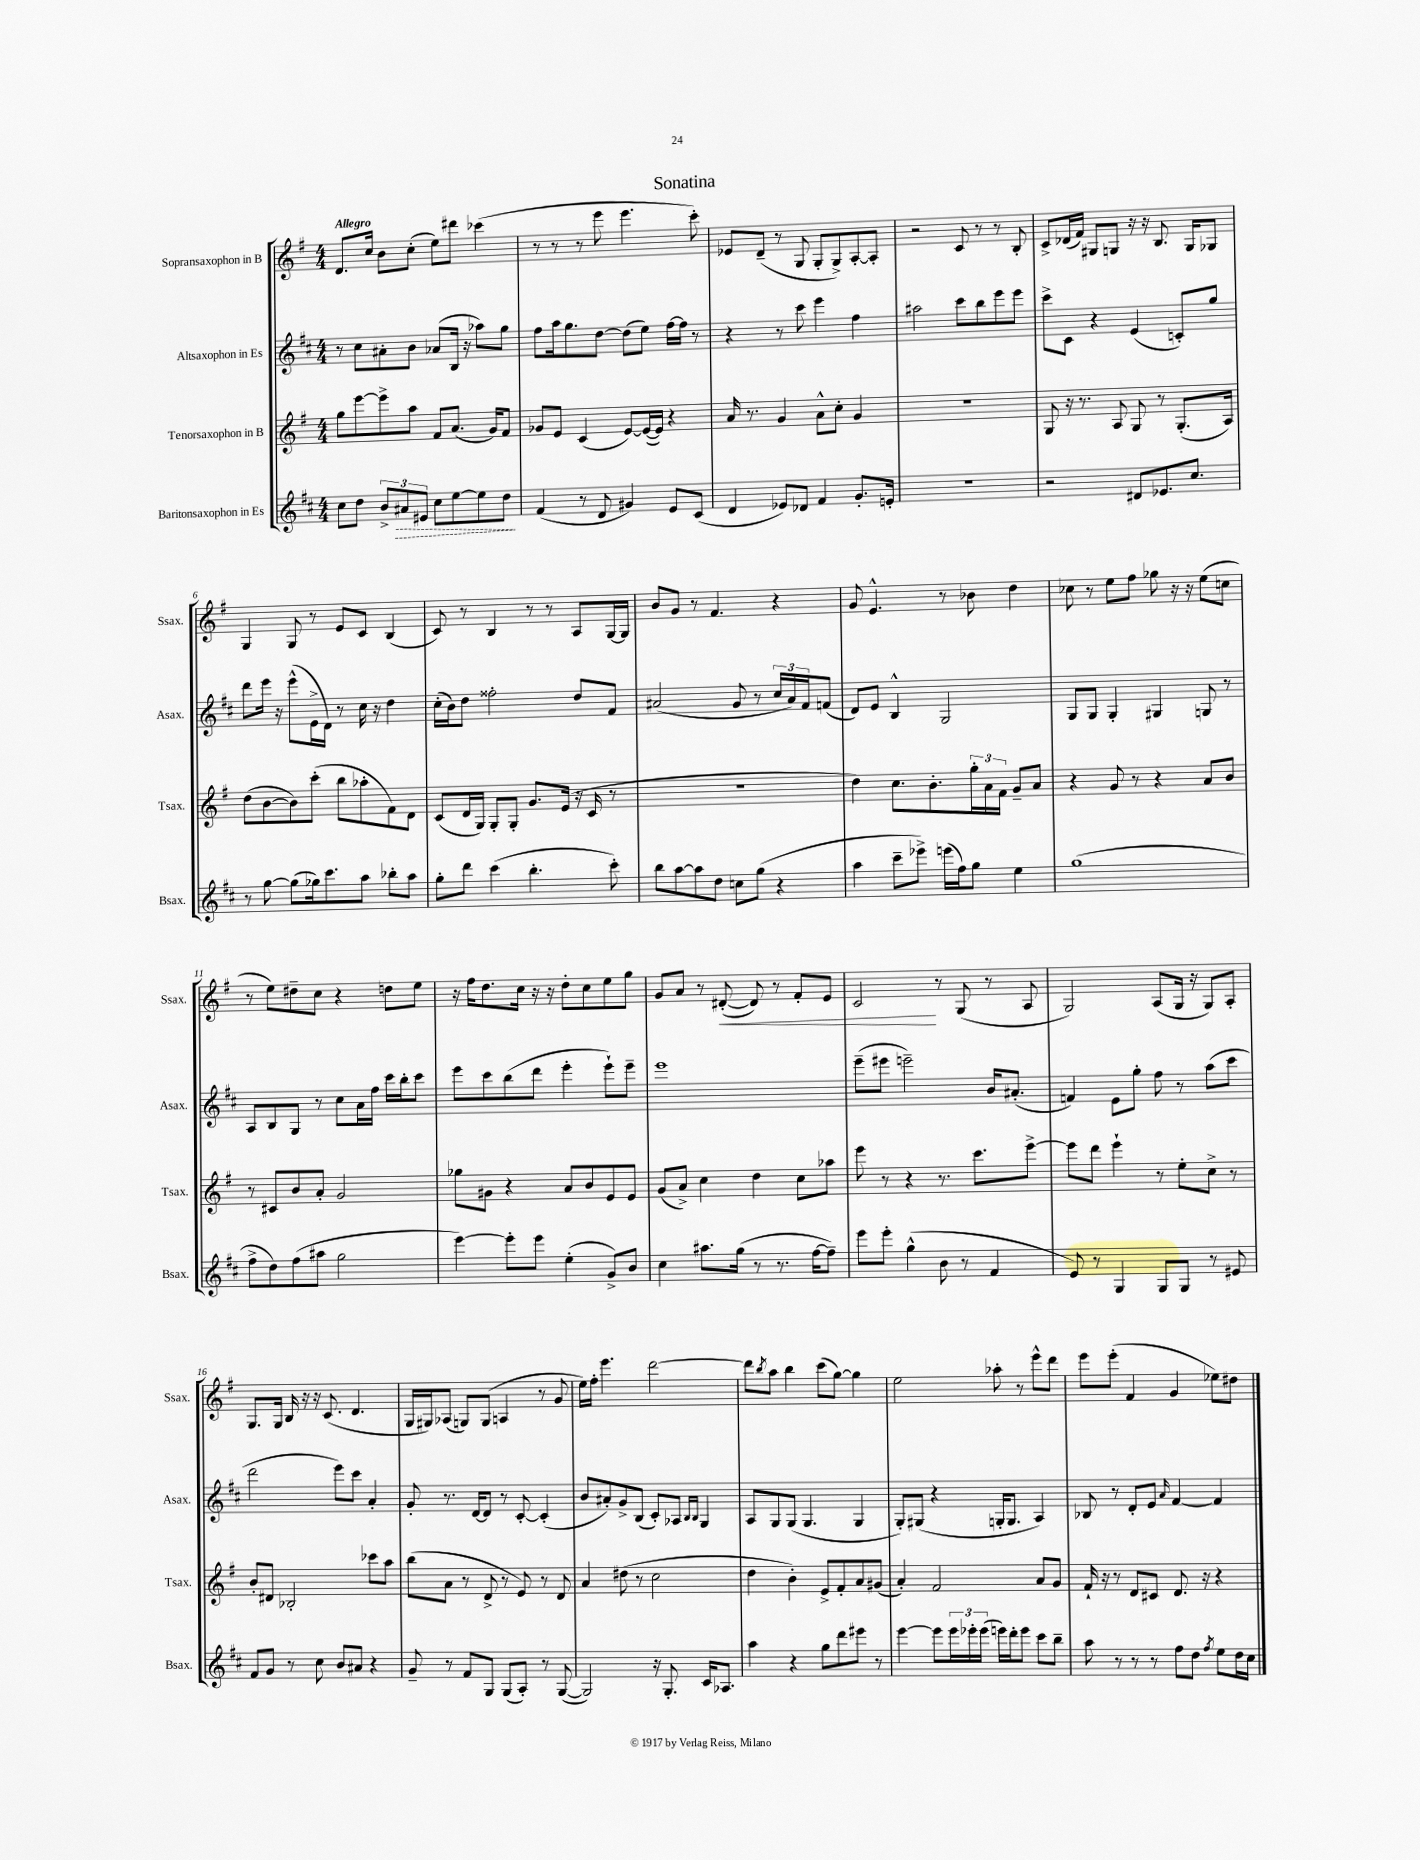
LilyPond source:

\header { title = "Sonatina" }
<<
\new StaffGroup <<
\new Staff = "s0" \with { instrumentName = "Sopransaxophon in B" shortInstrumentName = "Ssax." } {
    \clef treble \key g \major \numericTimeSignature \time 4/4 \tempo "Allegro"
    d'8. c''16 b'8 c''8-.( e''8) dis'''8 ces'''4( |
    r8 r8 r8 e'''8 e'''4. c'''8-.) |
    ees'8 d'8--( r8 g8 g8-. g8->) a8~-. a8-. |
    r2 c'8 r8 r8 b8-. |
    c'8-> des'16( fis'16) gis8 g8 r16 r16 b8. g16 ges8 |
    g4 g8 r8 e'8 c'8 b4( |
    c'8) r8 b4 r8 r8 a8 g16~ g16 |
    b'8 g'8 r8 fis'4. r4 |
    g'8 e'4.-^ r8 bes'8 d''4 |
    ces''8 r8 e''8 fis''8 ges''8 r16 r16 e''8( c''8 |
    r8 e''8) dis''8-- c''8 r4 d''8 e''8 |
    r16 fis''16 d''8. c''16 r16 r16 d''8-. c''8 e''8 g''8 |
    g'8 a'8 r8 dis'8~-.\<( dis'8) r8 fis'8-. e'8 |
    c'2\! r8 g8( r8 a8 |
    g2) a8( g16 r16 g8) a8-. |
    g8. g16 b16 r16 r16 c'8.( d'4. |
    g16 gis16) aes8( g8) g8( a4 r8 g'8 |
    e''16) fis''16-. e'''4. d'''2~ |
    d'''8 \acciaccatura { b''8 } a''8 b''4 c'''8( g''8~) g''4 |
    e''2 aes''8-. r8 e'''8-^ d'''8 |
    e'''8 e'''8-.( fis'4 g'4 ees''8) dis''8 \bar "|." |
}
\new Staff = "s1" \with { instrumentName = "Altsaxophon in Es" shortInstrumentName = "Asax." } {
    \clef treble \key d \major \numericTimeSignature \time 4/4
    r8 cis''8 ais'8-. b'8 aes'8( b16 r16 aes''8) g''8 |
    fis''8 a''16 g''8. d''8~ d''8( e''8) fis''16~ fis''16 r8 |
    r4 r8 cis'''8 e'''4 fis''4 |
    ais''2 cis'''8 b''8 e'''8 e'''8 |
    cis'''8-> cis'8 r4 e'4( c'8-.) g''8 |
    d'''8 e'''16 r16 e'''8-^( e'16-> d'16) r8 cis''16 r16 d''4 |
    cis''16-.( b'16) d''8 fisis''2-. d''8 fis'8 |
    ais'2( g'8 r8 \tuplet 3/2 { cis''16 ais'16) fis'16 } f'8( |
    d'8) e'8 b4-^ g2 |
    g8 g8 g4-. gis4 g8 r8 |
    a8 b8 g8 r8 cis''8 a'16 fis''16 cis'''16 b''16-. cis'''8 |
    e'''8 cis'''8 b''8( d'''8 e'''4-. e'''8-!) e'''8-- |
    e'''1 |
    e'''8--( eis'''8 e'''2--) b'16 ais'8.-.( |
    f'4) e'8 g''8-. fis''8 r8 a''8( cis'''8 |
    d'''2 e'''8) cis'''8 a'4-. |
    g'8-. r8. d'16~ d'8 r8 cis'8~-. cis'4-.( |
    b'8 ais'8-.) g'8-> b8( cis'8-.) aes8 \grace { b16 b16 } g4 |
    a8 g8 g8( g4. g4 |
    g8-.) gis8( r4 g16-. g8. a4) |
    bes8 r8 d'8-. e'8 \grace { a'16 } fis'4~ fis'4 \bar "|." |
}
\new Staff = "s2" \with { instrumentName = "Tenorsaxophon in B" shortInstrumentName = "Tsax." } {
    \clef treble \key g \major \numericTimeSignature \time 4/4
    g''8 e'''8~ e'''8-> a''8 fis'8 a'8.( g'16) fis'8 |
    ges'8 e'8 c'4( e'8~) e'16~( e'16) r4 |
    a'16 r8. g'4 a'8-^ c''8-. g'4 |
    R1 |
    g8 r16 r8. a8 g8 r8 g8.-.( a16) |
    d''8( b'8~ b'8) c'''8-.( b''8 aes''8-. fis'8) d'8 |
    c'8( d'16 g16) g8-. g8-. g'8. e'16( r16 c'16 r8 |
    R1 |
    d''4) c''8. b'8.-. \tuplet 3/2 { g''16-. a'16 fis'16 } g'8-- a'8 |
    r4 g'8 r8 r4 a'8 b'8 |
    r8 cis'8 b'8 a'8-. g'2 |
    ges''8 gis'8 r4 a'8 b'8 e'8 e'8 |
    g'8( a'8->) c''4 d''4 c''8 aes''8 |
    e'''8 r8 r4 r8. c'''8. e'''8~-> |
    e'''8 d'''8 e'''4-! r8 e''8-. c''8-> r8 |
    b'8-. dis'8 bes2-. ces'''8 a''8 |
    b''8( a'8 r8 d'8-> r8 e'8) r8 d'8 |
    a'4 dis''8( r8 c''2 |
    d''4 b'4-.) e'8-> fis'8-. a'8 gis'8( |
    a'4-.) fis'2 a'8 g'8 |
    fis'16-! r16 r8 d'8 cis'8 d'8. r16 r4 \bar "|." |
}
\new Staff = "s3" \with { instrumentName = "Baritonsaxophon in Es" shortInstrumentName = "Bsax." } {
    \clef treble \key d \major \numericTimeSignature \time 4/4
    cis''8 d''8 \tuplet 3/2 { b'8-> \once \override Hairpin.style = #'dashed-line ais'8\> eis'8 } cis''8 e''8~ e''8 d''8\! |
    fis'4( r8 d'8 gis'4) e'8 cis'8( |
    d'4 ees'8) des'8 fis'4 g'8.-. e'16-. |
    R1 |
    r2 dis'8 ees'8. cis''8. |
    r8 g''8~ g''8( ges''16) cis'''8. a''8 bes''8-. a''8 |
    g''8-. d'''8 cis'''4( b''4.-. cis'''8-.) |
    b''8 a''8~ a''8 d''8 c''8 g''8( r4 |
    a''4 cis'''8-- ees'''8->) e'''16( fis''16) g''8 e''4 |
    g''1( |
    fis''8-> d''8) fis''8( ais''8 g''2 |
    e'''4~) e'''8-. e'''8 e''4-.( g'8->) b'8 |
    cis''4 ais''8. g''16( r8 r8. fis''16~ fis''8--) |
    e'''8 e'''8-. g''4-^( b'8 r8 fis'4 |
    e'8) r8 g4 g8 g8 r8 eis'8 |
    fis'8 g'8 r8 cis''8 b'8 ais'8 r4 |
    g'8-- r8 fis'8 g8 g8( a8-.) r8 g8~( |
    g2) r16 g8.-. cis'16 aes8. |
    a''4 r4 g''8 d'''8 eis'''8 r8 |
    e'''4~ e'''8 \tuplet 3/2 { e'''16 ees'''16-. ees'''16( } e'''16) d'''16-. e'''8 cis'''8 b''8-- |
    a''8 r8 r8 r8 fis''8 d''8 \acciaccatura { fis''8 } e''8 d''16 cis''16 \bar "|." |
}
>>
>>
